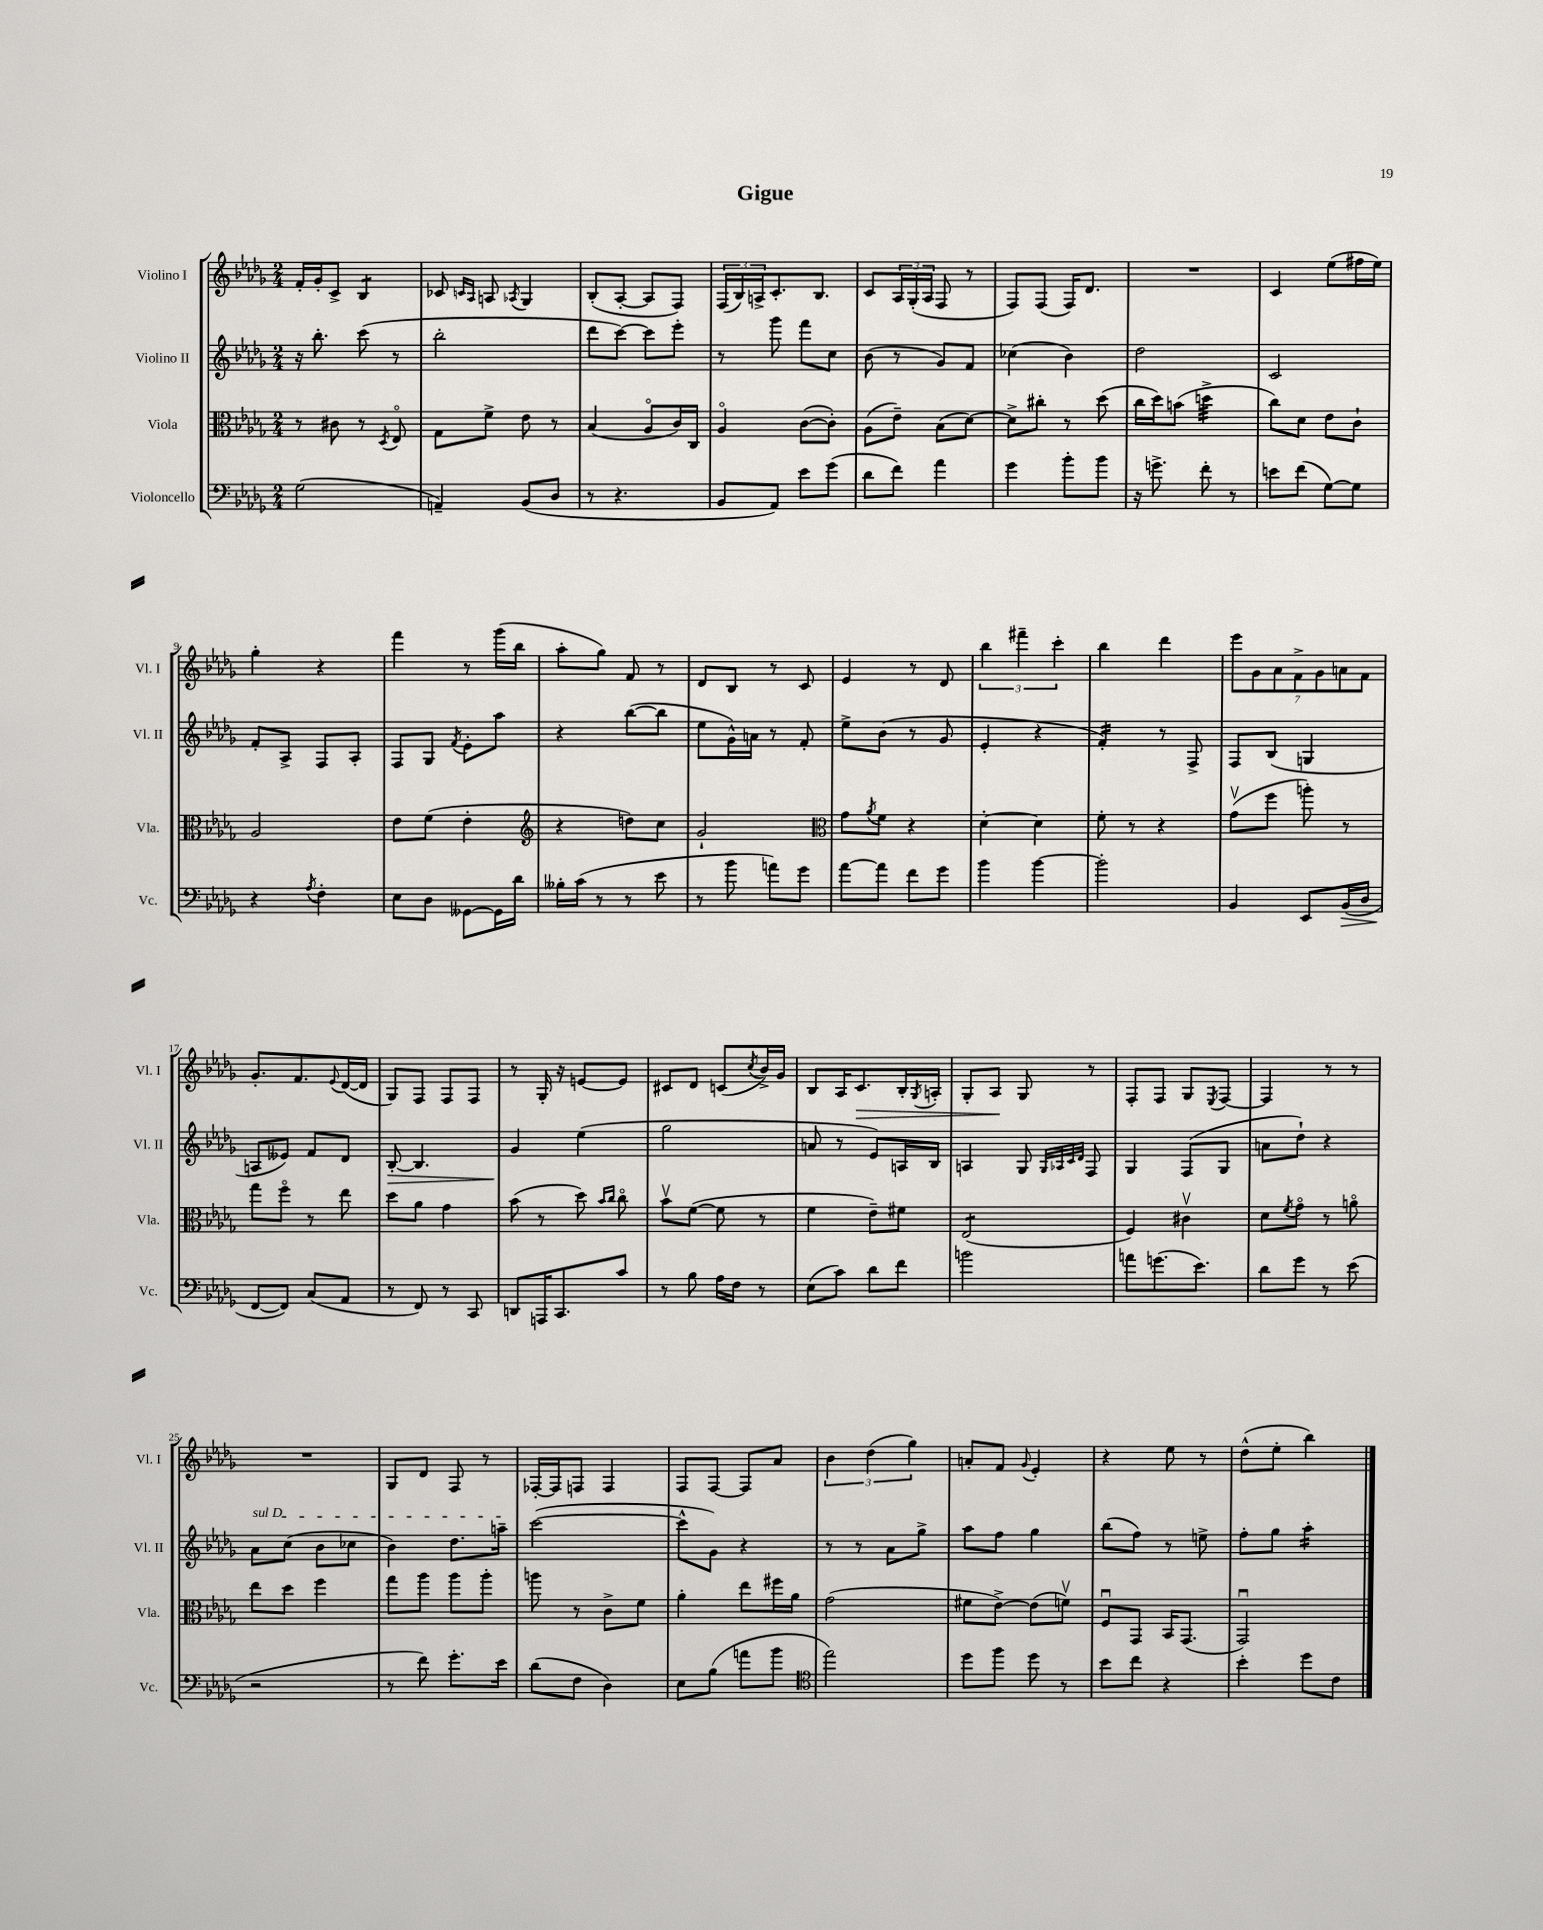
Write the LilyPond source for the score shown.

\header { title = "Gigue" }
<<
\new StaffGroup <<
\new Staff = "s0" \with { instrumentName = "Violino I" shortInstrumentName = "Vl. I" } {
    \clef treble \key des \major \numericTimeSignature \time 2/4
    f'16-. ges'16-. c'8-> bes4:8 |
    ces'8 \grace { c'16 aes16 } a8 \acciaccatura { aes8 } ges4 |
    bes8-.( aes8~-. aes8 f8) |
    \tuplet 3/2 { f16( bes16) a16-> } c'8.-. bes8. |
    c'8 \tuplet 3/2 { aes16 ges16-.( aes16 } f8 r8 |
    f8) f8( f16) des'8. |
    R2 |
    c'4 ees''8( fis''16 ees''16) |
    ges''4-. r4 |
    f'''4 r8 ges'''16( bes''16 |
    aes''8-. ges''8) f'8 r8 |
    des'8 bes8 r8 c'8 |
    ees'4 r8 des'8 |
    \tuplet 3/2 { bes''4 fis'''4-- c'''4-. } |
    bes''4 des'''4 |
    \tuplet 7/4 { ees'''8 ges'8 aes'8 f'8-> ges'8 a'8 f'8 } |
    ges'8.-. f'8. \appoggiatura { ees'8 } des'16~( des'16 |
    ges8) f8 f8 f8 |
    r8 ges16-. r16 e'8~ e'8 |
    cis'8 des'8 c'8( \acciaccatura { c''8 } bes'16->) ges'16 |
    bes8 aes16 c'8.\> bes16-. \acciaccatura { ges8 } a16-. |
    ges8-. aes8\! ges8 r8 |
    f8-. f8 ges8 \acciaccatura { ees8 } f8~ |
    f4 r8 r8 |
    R2 |
    ges8 des'8 f8 r8 |
    fes16~-. fes16 f8 f4 |
    f8 f8~ f8 aes'8 |
    \tuplet 3/2 { bes'4 des''4( ges''4) } |
    a'8-. f'8 \appoggiatura { ges'8 } ees'4-. |
    r4 ees''8 r8 |
    des''8-^( ees''8-. bes''4) \bar "|." |
}
\new Staff = "s1" \with { instrumentName = "Violino II" shortInstrumentName = "Vl. II" } {
    \clef treble \key des \major \numericTimeSignature \time 2/4
    r16 bes''8.-. c'''8( r8 |
    bes''2-. |
    des'''8 c'''8~) c'''8 ees'''8-. |
    r8 ges'''8 f'''8 c''8 |
    bes'8( r8 ges'8) f'8 |
    ces''4( bes'4) |
    des''2 |
    c'2 |
    f'8-. aes8-> f8 aes8-. |
    f8 ges8 \acciaccatura { f'8 } ees'8-. aes''8 |
    r4 bes''8~( bes''8 |
    ees''8 ges'16-^) a'16 r8 f'8-. |
    ees''8-> bes'8( r8 ges'8 |
    ees'4-. r4 |
    f'4:16-.) r8 f8-> |
    f8 bes8( g4 |
    a8 eeses'8) f'8 des'8 |
    bes8~-.\> bes4. |
    ges'4\! ees''4( |
    ges''2 |
    a'8 r8 ees'8) a16 bes16 |
    a4 ges8 \grace { ges32 aes32 c'32 des'32 } f8 |
    ges4 f8( ges8 |
    a'8 des''8-!) r4 |
    \once \override TextSpanner.bound-details.left.text = \markup { \italic "sul D" } aes'8\startTextSpan c''8( bes'8 ces''8 |
    bes'4) des''8. a''16--\stopTextSpan |
    c'''2~( |
    c'''8-^ ges'8) r4 |
    r8 r8 aes'8 ges''8-> |
    aes''8 f''8 ges''4 |
    bes''8( f''8) r8 e''8-> |
    f''8-. ges''8 aes''4:16-. \bar "|." |
}
\new Staff = "s2" \with { instrumentName = "Viola" shortInstrumentName = "Vla." } {
    \clef alto \key des \major \numericTimeSignature \time 2/4
    r8 cis'8 r8 \acciaccatura { des8 } ees8\flageolet |
    ges8 f'8-> ees'8 r8 |
    bes4( aes8\flageolet c'16) c16 |
    aes4\flageolet c'8~( c'8-.) |
    aes8( ees'8--) bes8( des'8~) |
    des'8-> cis''8-. r8 des''8( |
    c''16 des''16) b'8( d''4:32-> |
    c''8) des'8 ees'8 c'8-! |
    aes2 |
    ees'8 f'8( ees'4-. |
    \clef treble r4 d''8) c''8 |
    ges'2-! |
    \clef alto ges'8 \acciaccatura { aes'8 } f'8 r4 |
    des'4~-. des'4 |
    f'8-. r8 r4 |
    ges'8\upbow( f''8 a''8-.) r8 |
    ges''8 f''8\flageolet r8 ees''8 |
    des''8 aes'8 ges'4 |
    bes'8( r8 des''8) \grace { bes'16 c''16 } c''8\flageolet |
    bes'8\upbow f'8~( f'8 r8 |
    f'4 ees'8--) fis'8 |
    ees2:8( |
    f4) cis'4\upbow |
    des'8 \acciaccatura { f'8 } ges'8\flageolet r8 a'8\flageolet |
    ees''8 des''8 f''4 |
    ges''8 aes''8 aes''8 aes''8-. |
    a''8 r8 c'8-> f'8 |
    aes'4-. ees''8 fis''16 aes'16 |
    ges'2( |
    fis'8 ees'8~->) ees'8( f'8\upbow) |
    f8\downbow ges,8 bes,16 ges,8.( |
    ges,2\downbow) \bar "|." |
}
\new Staff = "s3" \with { instrumentName = "Violoncello" shortInstrumentName = "Vc." } {
    \clef bass \key des \major \numericTimeSignature \time 2/4
    ges2( |
    a,4--) bes,8( des8 |
    r8 r4. |
    bes,8 aes,8) ees'8 ges'8( |
    des'8 f'8) aes'4 |
    ges'4 bes'8-. bes'8 |
    r16 g'8.-> f'8-. r8 |
    e'8 f'8( ges8~) ges8 |
    r4 \acciaccatura { aes8 } f4-. |
    ees8 des8 geses,8~ geses,16 des'16 |
    beses16-. c'16( r8 r8 ees'8 |
    r8 bes'8 a'8) ges'8 |
    aes'8~ aes'8 f'8 ges'8 |
    bes'4 bes'4~ |
    bes'2-. |
    bes,4 ees,8 bes,16\>( des16 |
    f,8~\! f,8) c8( aes,8 |
    r8 f,8) r8 c,8 |
    d,8 a,,16 c,8. c'8 |
    r8 bes8 aes16 f16 r8 |
    ees8( c'8) des'8 f'8 |
    b'2 |
    a'8 g'8.( ees'8.) |
    des'8 ges'8 r8 ees'8( |
    r2 |
    r8 f'8) ges'8.-. ees'16 |
    des'8( f8 des4) |
    ees8 bes8( a'8 bes'8 |
    \clef tenor ees''2) |
    des''8 f''8 des''8 r8 |
    bes'8 c''8 r4 |
    bes'4-. des''8 c'8 \bar "|." |
}
>>
>>
